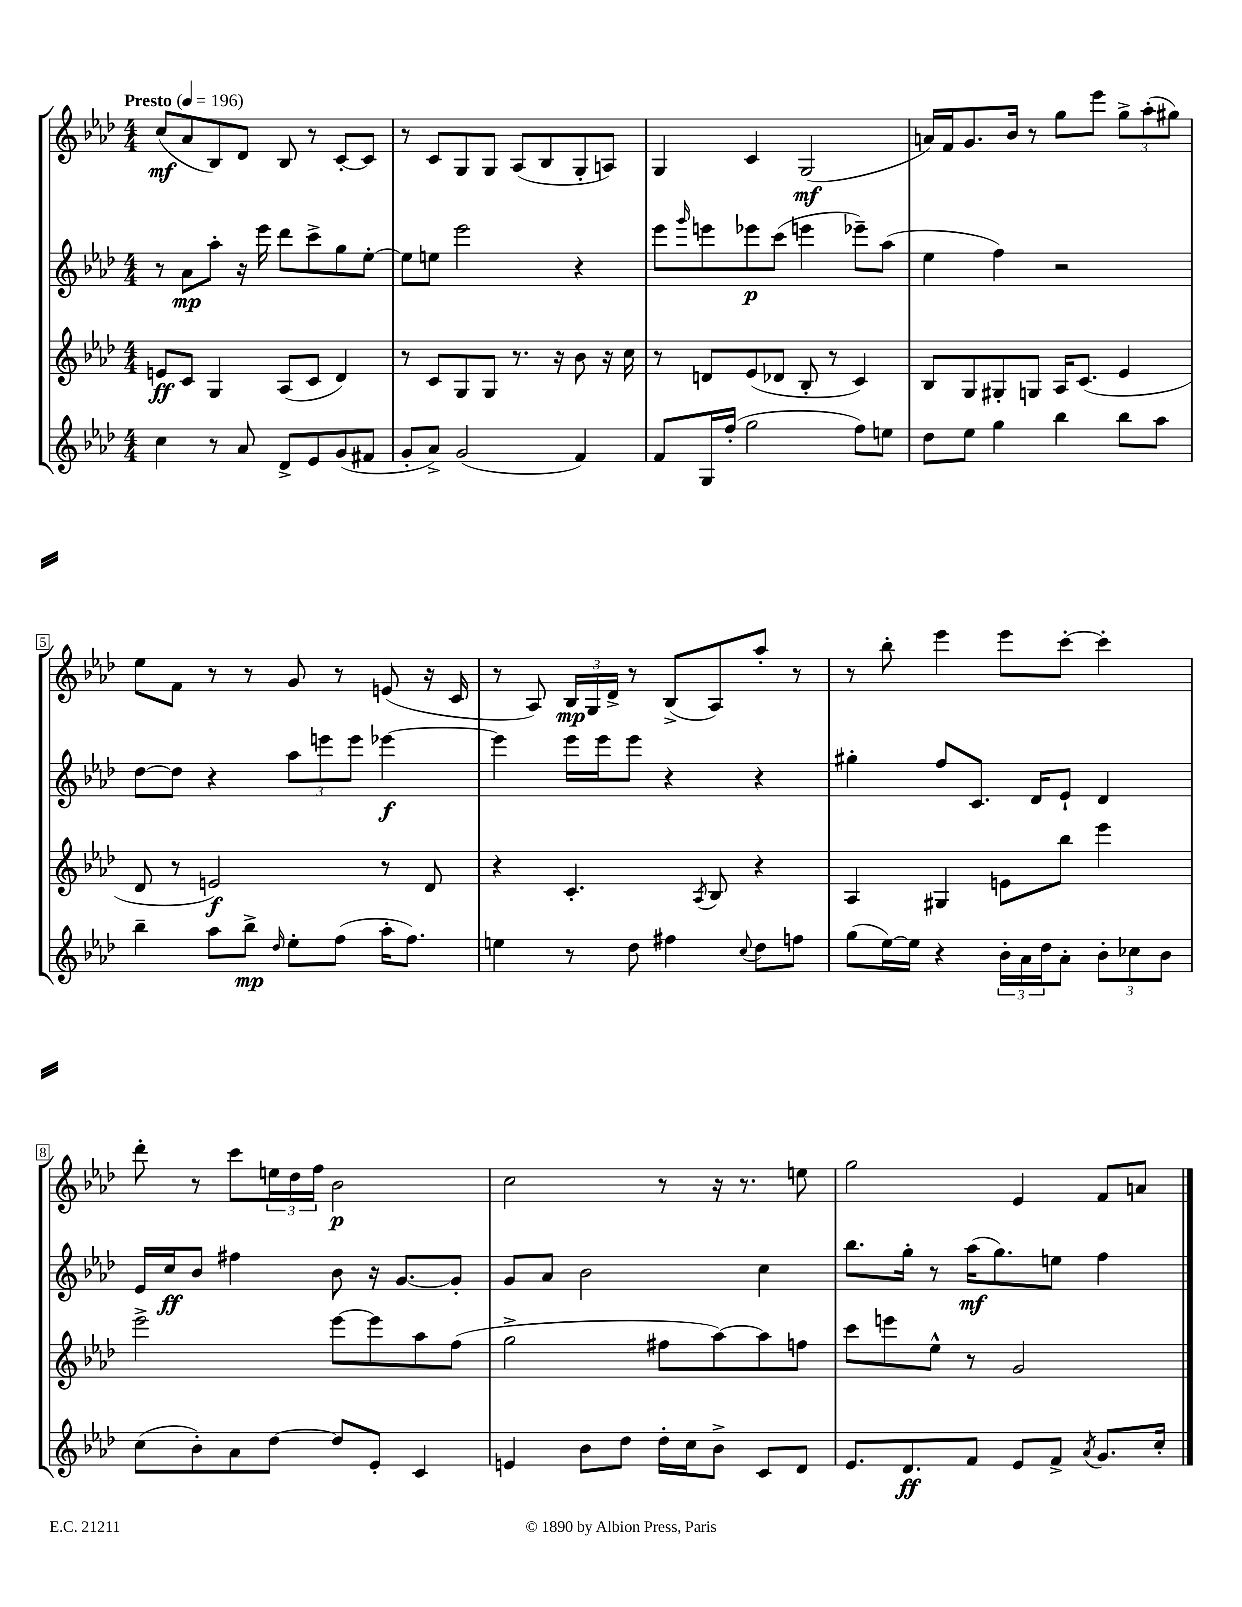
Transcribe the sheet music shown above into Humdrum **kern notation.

**kern	**kern	**kern	**kern
*staff4	*staff3	*staff2	*staff1
*clefG2	*clefG2	*clefG2	*clefG2
*k[b-e-a-d-]	*k[b-e-a-d-]	*k[b-e-a-d-]	*k[b-e-a-d-]
*M4/4	*M4/4	*M4/4	*M4/4
*MM196	*MM196	*MM196	*MM196
4cc	8e	8r	(8cc
.	8c	8a-	8a-
8r	4G	8aa-'	8B-)
8a-	.	16r	8d-
.	.	16eee-	.
8d-^	(8A-	8ddd-	8B-
8e-	8c	8ccc^	8r
(8g	4d-)	8gg	[8c'
8f#	.	[8ee-'	8c]
=	=	=	=
8g'	8r	8ee-]	8r
8a-^)	8c	8ee	8c
(2g	8G	2eee-	8G
.	8G	.	8G
.	8.r	.	(8A-
.	.	.	8B-
.	16r	.	.
4f)	8b-	4r	8G'
.	16r	.	8A)
.	16cc	.	.
=	=	=	=
8f	8r	8eee-	4G
.	.	16qqggg	.
16G	8d	8eee	.
(16ff'	.	.	.
2gg	(8e-	8eee-	4c
.	8d-	(8ccc	.
.	8B-'	4eee	(2G
.	8r	.	.
8ff)	4c)	8eee-~)	.
8ee	.	(8aa-	.
=	=	=	=
8dd-	8B-	4ee-	16a)
.	.	.	16f
8ee-	8G	.	8.g
4gg	8G#'	4ff)	.
.	.	.	16b-
.	8G	.	8r
4bb-	16A-	2r	8gg
.	(8.c	.	.
.	.	.	8eee-
8bb-	4e-	.	12gg^
.	.	.	(12aa-'
8aa-	.	.	.
.	.	.	12gg#)
=	=	=	=
4bb-~	8d-	[8dd-	8ee-
.	8r	8dd-]	8f
8aa-	2e)	4r	8r
8bb-^	.	.	8r
16qqdd-	.	.	.
8ee-'	.	12aa-	8g
.	.	12eee	.
(8ff	.	.	8r
.	.	12eee	.
16aa-'	8r	[4eee-	(8e
8.ff)	.	.	.
.	8d-	.	16r
.	.	.	16c
=	=	=	=
4ee	4r	4eee-]	8r
.	.	.	8A-)
8r	4.c'	16eee-	24B-
.	.	.	24G
.	.	16eee-	.
.	.	.	24d-^
8dd-	.	8eee-	8r
4ff#	.	4r	(8B-^
.	8qA-	.	.
.	8B-	.	8A-)
8qqcc	.	.	.
8dd-	4r	4r	8aa-'
8ff	.	.	8r
=	=	=	=
(8gg	4A-	4gg#'	8r
[16ee-)	.	.	8bb-'
16ee-]	.	.	.
4r	4G#	8ff	4eee-
.	.	8.c	.
24b-'	8e	.	8eee-
24a-	.	.	.
.	.	16d-	.
24dd-	.	.	.
8a-'	8bb-	8e-`	[8ccc'
12b-'	4eee-	4d-	4ccc']
12cc-	.	.	.
12b-	.	.	.
=	=	=	=
(8cc	2eee-^	16e-	8ddd-'
.	.	16cc	.
8b-')	.	8b-	8r
8a-	.	4ff#	8ccc
[8dd-	.	.	24ee
.	.	.	24dd-
.	.	.	24ff
8dd-]	[8eee-	8b-	2b-
8e-'	8eee-]	16r	.
.	.	[8.g	.
4c	8aa-	.	.
.	(8ff	8g']	.
=	=	=	=
4e	2gg^	8g	2cc
.	.	8a-	.
8b-	.	2b-	.
8dd-	.	.	.
16dd-'	8ff#	.	8r
16cc	.	.	.
8b-^	[8aa-)	.	16r
.	.	.	8.r
8c	8aa-]	4cc	.
8d-	8ff	.	8ee
=	=	=	=
8.e-	8ccc	8.bb-	2gg
.	8eee	.	.
8.d-	.	16gg'	.
.	8ee-^^	8r	.
8f	8r	(16aa-	.
.	.	8.gg)	.
8e-	2g	.	4e-
8f^	.	8ee	.
8qa-	.	.	.
8.g	.	4ff	8f
.	.	.	8a
16cc'	.	.	.
==	==	==	==
*-	*-	*-	*-
